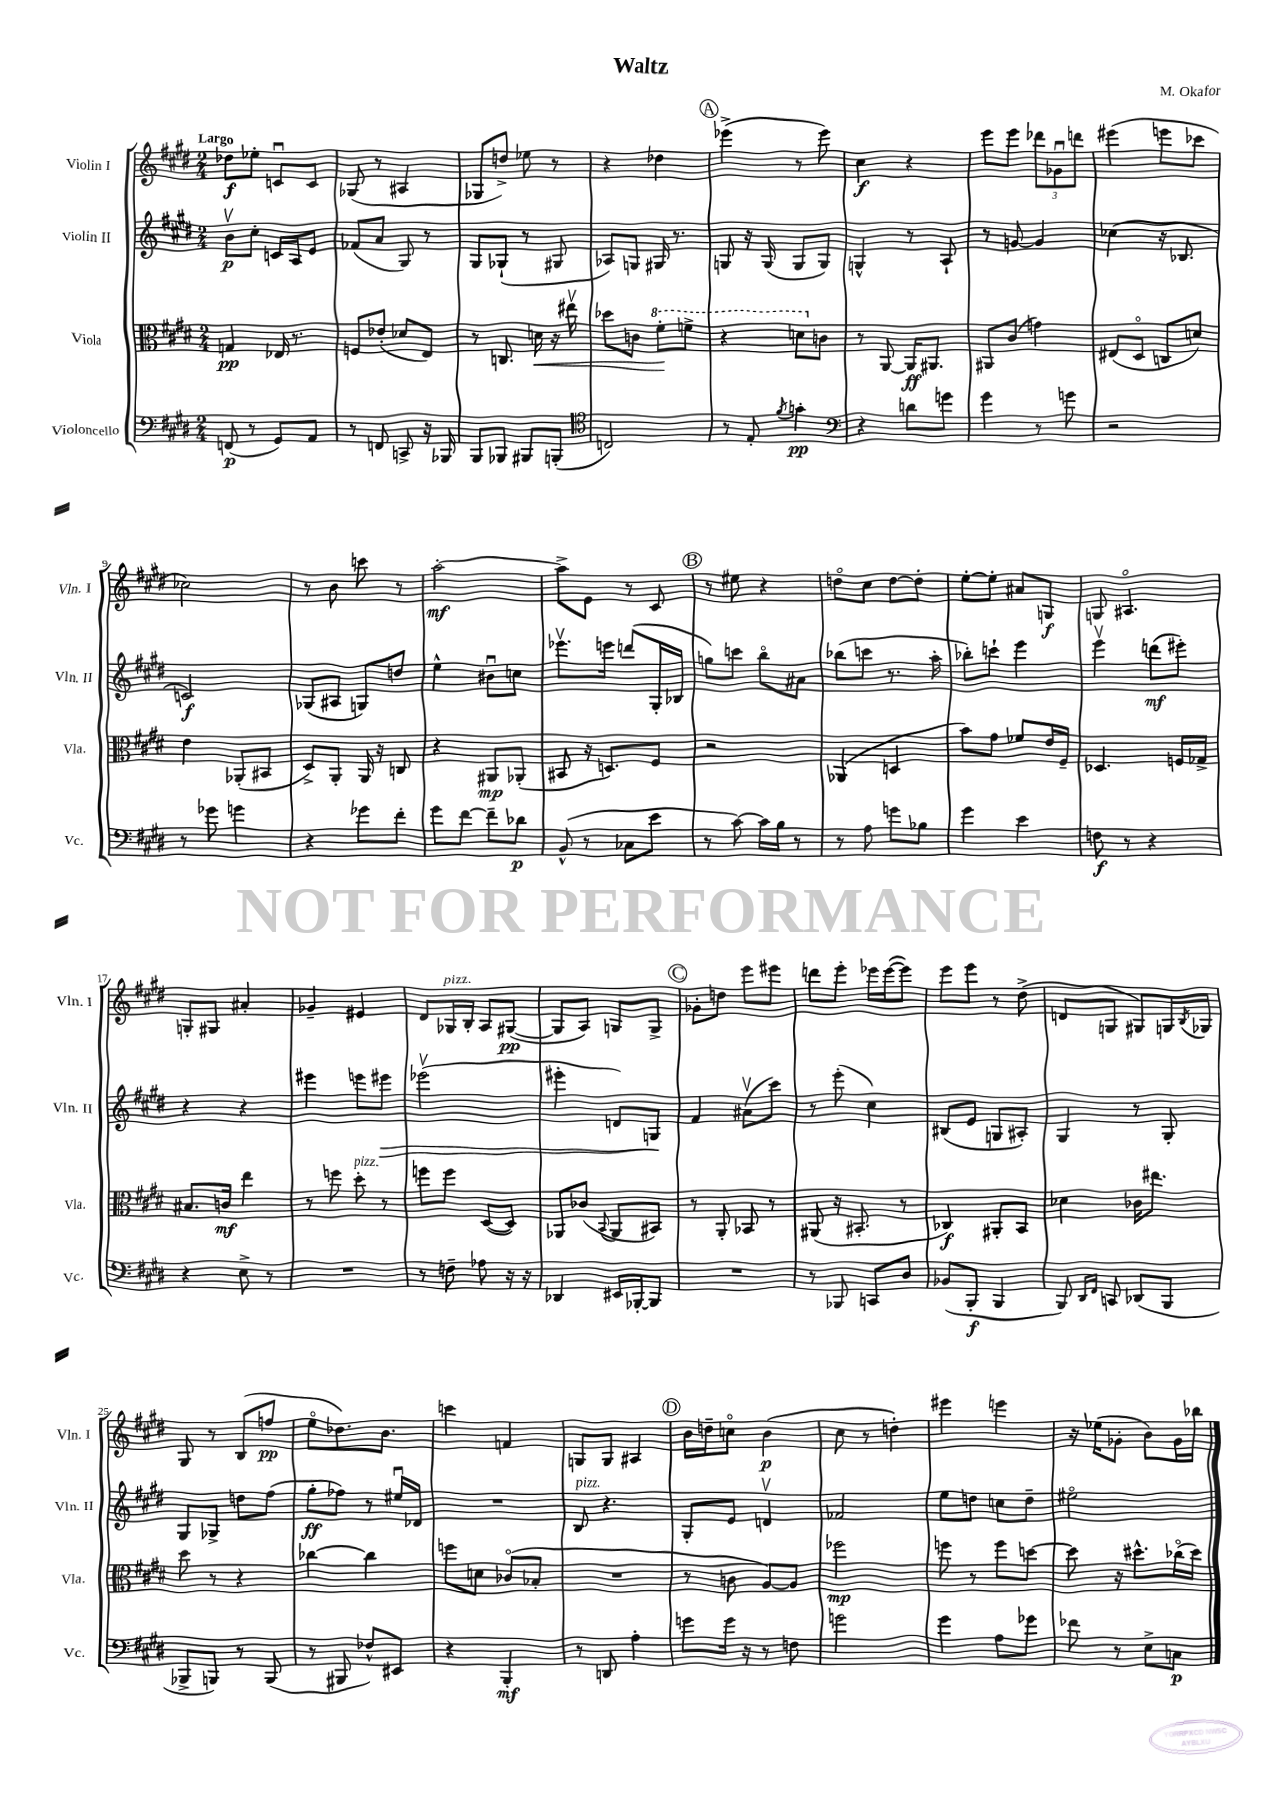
\header { title = "Waltz" composer = "M. Okafor" }
<<
\new StaffGroup <<
\new Staff = "s0" \with { instrumentName = "Violin I" shortInstrumentName = "Vln. I" } {
    \clef treble \key e \major \numericTimeSignature \time 2/4 \tempo "Largo"
    des''8\f ees''8-. c'8\downbow c'8 |
    ges8( r8 ais4 |
    ges8 d''8->) ees''8 r8 |
    r4 des''4 |
    \mark \markup { \circle "A" } ees'''4->( r8 ees'''8) |
    cis''4\f r4 |
    e'''8 e'''8 \tuplet 3/2 { des'''8 ges'8\downbow d'''8 } |
    eis'''4( e'''8 ces'''8 |
    ces''2) |
    r8 b'8 c'''8 r8 |
    a''2~-.\mf |
    a''8-> e'8 r8 cis'8 |
    \mark \markup { \circle "B" } r8 eis''8 r4 |
    d''8\flageolet cis''8 d''8~ d''8-. |
    e''8~-. e''8-. ais'8 g8\f |
    g8 ais4.\flageolet |
    g8-. gis8 ais'4-. |
    ges'4-- eis'4 |
    dis'8 ges16^\markup { \italic "pizz." } b16-. a8 gis8~\pp( |
    gis8 a8) g8 g8-> |
    \mark \markup { \circle "C" } ges'8-. d''8 e'''8 eis'''8 |
    d'''8 e'''8-. ees'''16 ees'''16~( ees'''8) |
    e'''8 e'''8 r8 dis''8->( |
    d'8 g8 gis8) g16 \acciaccatura { b8 } ges16 |
    gis8 r8 b8( f''8\pp |
    e''8\flageolet des''8.) b'8. |
    c'''4 f'4 |
    g8 g8 ais4 |
    \mark \markup { \circle "D" } b'16 d''16-- c''8\flageolet b'4\p( |
    cis''8 r8 d''4-.) |
    eis'''4 e'''4 |
    r16 ees''16( ges'8-. b'8) ges'16 bes''16 \bar "|." |
}
\new Staff = "s1" \with { instrumentName = "Violin II" shortInstrumentName = "Vln. II" } {
    \clef treble \key e \major \numericTimeSignature \time 2/4
    b'8\upbow\p cis''8-. c'16 a16 e'8 |
    fes'8( a'8 gis8) r8 |
    gis8 ges8-!( r8 gis8 |
    aes8) g8 gis16 r8. |
    \mark \markup { \circle "A" } g8 r16 g16( g8 g8) |
    g4-^ r8 a8-! |
    r8 g'8~ g'4 |
    ces''4( r16 bes8. |
    c'2\f) |
    ges8( ais8 g8) d''8 |
    e''4-^ bis'8\downbow c''8 |
    ees'''8.\upbow e'''16 d'''8( gis16-. bes16 |
    \mark \markup { \circle "B" } g''8) c'''8 b''8\flageolet ais'8 |
    bes''8( c'''8 r8. a''16-. |
    bes''8-.) c'''8-! e'''4 |
    e'''4\upbow d'''8\mf( eis'''8-.) |
    r4 r4 |
    eis'''4 e'''8 eis'''8\> |
    ees'''2\upbow( |
    eis'''4-. d'8) g8\! |
    \mark \markup { \circle "C" } fis'4 ais'8\upbow( cis'''8) |
    r8 e'''8-.( cis''4) |
    bis8( e'8 g8 ais8-.) |
    gis4 r8 gis8-. |
    gis8 ges8-> d''8 fis''8( |
    gis''8-.\ff fes''8) r8 eis''16\downbow des'16 |
    R2 |
    b8^\markup { \italic "pizz." } r4. |
    \mark \markup { \circle "D" } gis8-. e'8 d'4\upbow |
    fes'2 |
    e''8 d''8 c''8 d''8-- |
    eis''2\flageolet \bar "|." |
}
\new Staff = "s2" \with { instrumentName = "Viola" shortInstrumentName = "Vla." } {
    \clef alto \key e \major \numericTimeSignature \time 2/4
    g4\pp ees16 r8. |
    f8 ees'8-.( des'8 e8) |
    r8 c8. d'16\< r16 eis''16\upbow |
    des''8 c'8 \ottava #1 fis''8-.\! f''8-> |
    \mark \markup { \circle "A" } r4 d''8 \ottava #0 c'8 |
    r8 a,8~ a,16\ff ais,8. |
    ais,8 cis'8( g'4) |
    eis8( dis8\flageolet c8 d'8) |
    e'4 aes,8-.( bis,8 |
    dis8->) a,8-. a,16 r16 c8 |
    r4 ais,8\mp aes,8-.( |
    bis,8 r16 d8.) fis8 |
    \mark \markup { \circle "B" } r2 |
    aes,4( d4 |
    b'8) gis'8 fes'8 e'16 fis16-- |
    des4. f16 ges16-> |
    bis8. c'16\mf e''4 |
    r8 f''8 dis''8-.^\markup { \italic "pizz." } r8 |
    f''8 f''8 dis8~( dis8) |
    aes,8 ces'8( \appoggiatura { b,8 } aes,8 bis,8) |
    \mark \markup { \circle "C" } r8 a,8-. bes,8 r8 |
    ais,8( r16 bis,8.-. r8 |
    ces4\f) ais,8-. b,8 |
    des'4 ces'16 eis''8. |
    dis''8 r8 r4 |
    ces''4~ ces''4 |
    f''8 d'8 ces'8\flageolet( bes8-. |
    R2 |
    \mark \markup { \circle "D" } r8 c'8 a8~) a8 |
    fes''2\mp |
    f''8 r8 f''8 d''8~ |
    d''8 r16 dis''8.-^ ces''16\flageolet( dis''16) \bar "|." |
}
\new Staff = "s3" \with { instrumentName = "Violoncello" shortInstrumentName = "Vc." } {
    \clef bass \key e \major \numericTimeSignature \time 2/4
    f,8\p( r8 gis,8) a,8 |
    r8 f,8 c,8-> r16 bes,,16 |
    b,,8 bes,,8 bis,,8 b,,8-.( |
    \clef tenor c2) |
    \mark \markup { \circle "A" } r8 e8-. \acciaccatura { fis'8 } g'4-.\pp |
    \clef bass r4 d'8 g'8 |
    gis'4 r8 g'8 |
    r2 |
    r8 ges'8 g'4 |
    r4 ges'8 fis'8-. |
    gis'8 fis'8~ fis'8-- des'8\p |
    b,8-^( r8 ces8 e'8 |
    \mark \markup { \circle "B" } r8 cis'8~) cis'16 b16 r8 |
    r8 a8 g'8 bes8 |
    gis'4 e'4 |
    f8\f r8 r4 |
    r4 e8-> r8 |
    R2 |
    r8 f8-- aes8 r16 r16 |
    des,4 eis,16 bes,,16~-. bes,,8 |
    \mark \markup { \circle "C" } R2 |
    r8 bes,,8 c,8 dis8 |
    bes,8( b,,8-.\f b,,4 |
    b,,8) \grace { dis,16 fis,16 } c,8 des,8( b,,8 |
    bes,,8-> b,,8) r8 b,,8( |
    r8 bis,,8 fes8-^) eis,8 |
    r4 b,,4-.\mf |
    r8 d,8 a4-. |
    \mark \markup { \circle "D" } g'8 g'16 r16 r8 f8 |
    g'2 |
    gis'4 a8 ges'8 |
    fes'8 r8 e8-> c8\p \bar "|." |
}
>>
>>
